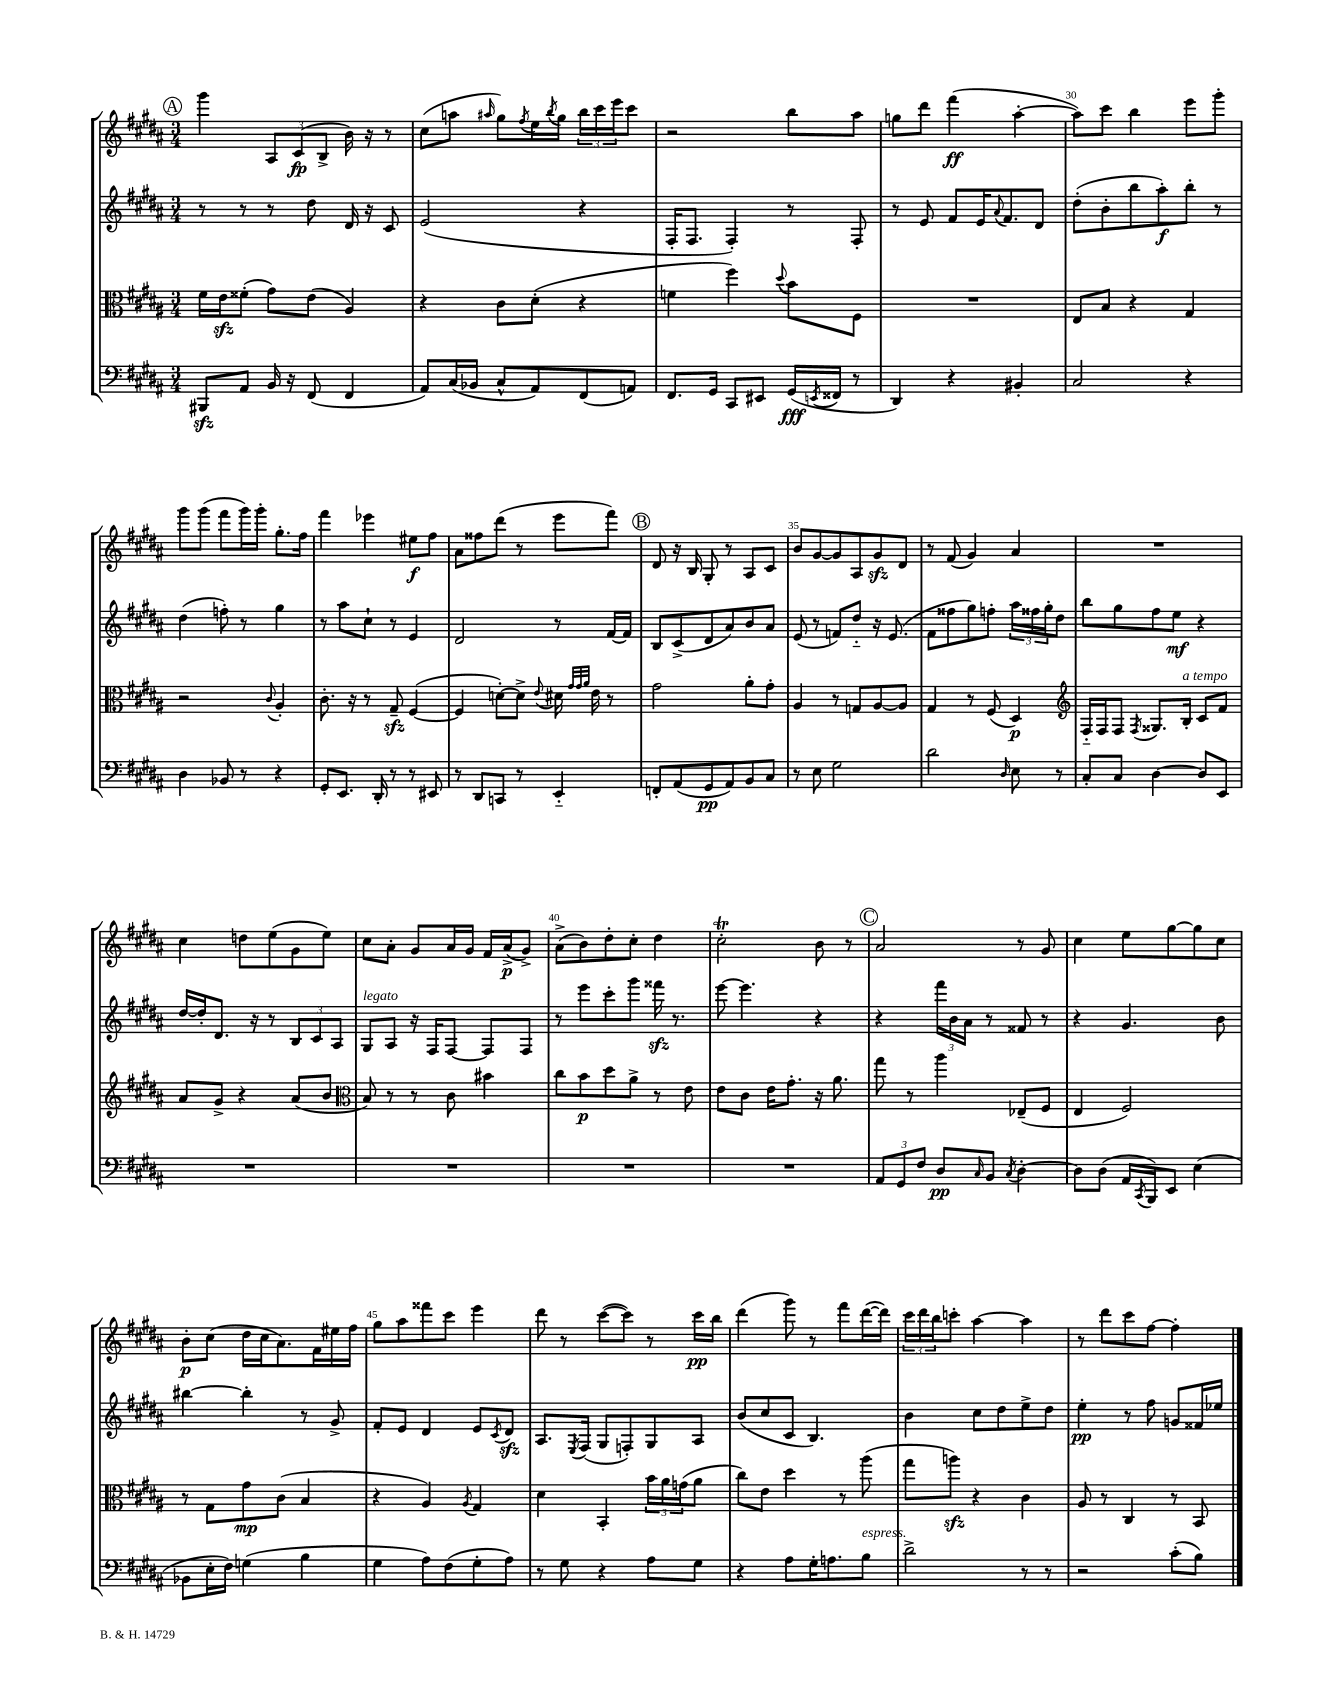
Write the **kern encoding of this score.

**kern	**kern	**kern	**kern
*staff4	*staff3	*staff2	*staff1
*clefF4	*clefC3	*clefG2	*clefG2
*k[f#c#g#d#a#]	*k[f#c#g#d#a#]	*k[f#c#g#d#a#]	*k[f#c#g#d#a#]
*M3/4	*M3/4	*M3/4	*M3/4
8BBB#	16f#	8r	4ggg#
.	16e	.	.
8AA#	(8f##'	8r	.
16BB	8g#)	8r	12A#
16r	.	.	.
.	.	.	(12c#
(8FF#	(8e	8dd#	.
.	.	.	12B^
4FF#	4A#)	16d#	16b)
.	.	16r	16r
.	.	8c#	8r
=	=	=	=
8AA#)	4r	(2e	(8cc#
(16C#	.	.	8aa
16BB-	.	.	.
.	.	.	16qqaa#
8C#^^	8c#	.	8gg#)
.	.	.	8qff#
8AA#)	(8d#'	.	16ee
.	.	.	8qbb
.	.	.	16gg#
(8FF#	4r	4r	24bb
.	.	.	24ccc#
.	.	.	24eee
8AA)	.	.	8ccc#
=	=	=	=
8.FF#	4f	16F#'	2r
.	.	8.F#	.
16GG#	.	.	.
8CC#	4ff#)	4F#')	.
8EE#	.	.	.
.	8qqdd#	.	.
(16GG#	8b	8r	8bb
8qEE	.	.	.
16FF##	.	.	.
8r	8F#	8F#'	8aa#
=	=	=	=
4DD#)	2.r	8r	8gg
.	.	8e	8ddd#
4r	.	8f#	(4fff#
.	.	16e	.
.	.	8qqa#	.
.	.	8.f#	.
4BB#'	.	.	[4aa#'
.	.	8d#	.
=	=	=	=
2C#	8E	(8dd#'	8aa#])
.	8B	8b'	8ccc#
.	4r	8bb	4bb
.	.	8aa#')	.
4r	4G#	8bb'	8eee
.	.	8r	8ggg#'
=	=	=	=
4D#	2r	(4dd#	8ggg#
.	.	.	(8ggg#
8BB-	.	8ff')	8fff#
8r	.	8r	16ggg#)
.	.	.	16ggg#'
.	8qqc#	.	.
4r	4A#'	4gg#	8.gg#'
.	.	.	16ff#
=	=	=	=
8GG#'	8.c#'	8r	4fff#
8.EE	.	8aa#	.
.	16r	.	.
.	8r	8cc#`	4eee-
16DD#'	.	.	.
8r	8G#~	8r	.
8r	([4F#	4e	8ee#
8EE#	.	.	8ff#
=	=	=	=
8r	4F#]	2d#	8a#
8DD#	.	.	8ff##
8CC	[8d')	.	(8ddd#
8r	8d^]	.	8r
.	8qqe	.	.
4EE'~	16d#	8r	8eee
.	32qqg#	.	.
.	32qqg#	.	.
.	32qqa#	.	.
.	16e	.	.
.	8r	[16f#	8fff#)
.	.	16f#]	.
=	=	=	=
8FF'	2g#	8B	8d#
(8AA#	.	(8c#^	16r
.	.	.	16B
8GG#	.	8d#	8G#'
8AA#)	.	8a#)	8r
8BB	8a#'	8b	8A#
8C#	8g#'	8a#	8c#
=	=	=	=
8r	4A#	(8e	8b
8E	.	8r	[8g#
2G#	8r	8f)	8g#]
.	8G	8dd#'~	8A#
.	[8A#	16r	8g#
.	.	(8.e	.
.	8A#]	.	8d#
=	=	=	=
2d#	4G#	8f#	8r
.	.	8ff##	(8f#
.	8r	8gg#)	4g#)
.	(8F#	8ff'	.
16qqD#	.	.	.
8E	4D#)	24aa#	4a#
.	.	24ff##	.
.	.	24gg#'	.
8r	.	8dd#	.
=	=	=	=
*	*clefG2	*	*
8C#'	16F#'~	8bb	2.r
.	16F#	.	.
8C#	8F#	8gg#	.
.	8qF#	.	.
[4D#	8.G##	8ff#	.
.	.	8ee	.
.	16B'	.	.
8D#]	8c#	4r	.
8EE	8f#	.	.
=	=	=	=
2.r	8a#	[16dd#	4cc#
.	.	16dd#']	.
.	8g#^	8.d#	.
.	4r	.	8dd
.	.	16r	.
.	.	8r	(8ee
.	(8a#	12B	8g#
.	.	12c#	.
.	8b	.	8ee)
.	.	12A#	.
=	=	=	=
*	*clefC3	*	*
2.r	8B)	8G#	8cc#
.	8r	8A#	8a#'
.	8r	16r	8g#
.	.	16F#	.
.	8c#	[8F#	16a#
.	.	.	16g#
.	4b#	8F#]	16f#
.	.	.	(16a#^
.	.	8F#	8g#^)
=	=	=	=
2.r	8cc#	8r	(8a#^
.	8b	8eee	8b)
.	8dd#	8ccc#'	8dd#'
.	8a#^	8ggg#	8cc#'
.	8r	16fff##	4dd#
.	.	8.r	.
.	8e	.	.
=	=	=	=
2.r	8e	[8eee	2cc#'
.	8c#	4.eee]	.
.	16e	.	.
.	8.g#'	.	.
.	16r	4r	8b
.	8.a#	.	.
.	.	.	8r
=	=	=	=
12AA#	8gg#	4r	2a#
12GG#	.	.	.
.	8r	.	.
12F#	.	.	.
8D#	4aa#	24fff#	.
.	.	24b	.
.	.	24a#	.
16qqC#	.	.	.
8BB	.	8r	.
8qC#	.	.	.
[4D#'	(8E-~	8f##	8r
.	8F#	8r	8g#
=	=	=	=
8D#]	4E	4r	4cc#
(8D#	.	.	.
16AA#	2F#)	4.g#	8ee
8qCC#	.	.	.
16BBB)	.	.	.
8EE	.	.	[8gg#
(4E	.	.	8gg#]
.	.	8b	8cc#
=	=	=	=
8BB-	8r	[4bb#	8b'
16E'	8G#	.	(8cc#
16F#)	.	.	.
(4G	8g#	4bb#']	16dd#
.	.	.	16cc#
.	(8c#	.	8.a#)
4B	4B	8r	.
.	.	.	16f#
.	.	8g#^	16ee#
.	.	.	16ff#
=	=	=	=
4G#	4r	8f#'	8gg#
.	.	8e	8aa#
8A#)	4A#)	4d#	8fff##
(8F#	.	.	8ccc#
.	8qA#	.	.
8G#'	4G#	8e	4eee
.	.	8qc#	.
8A#)	.	8d#	.
=	=	=	=
8r	4d#	8.A#	8ddd#
8G#	.	.	8r
.	.	8qE	.
.	.	(16F#	.
4r	4BB'	8G#	([8ccc#
.	.	8F')	8ccc#])
8A#	24b	8G#	8r
.	24a#	.	.
.	(24g	.	.
8G#	8a#	8A#	16ccc#
.	.	.	16bb
=	=	=	=
4r	8cc#)	(8b	(4ddd#
.	8e	8cc#	.
8A#	4dd#	8c#	8ggg#)
16G#'	.	4.B)	8r
8.A	.	.	.
.	8r	.	8fff#
8B	(8aa#	.	([16ddd#
.	.	.	16ddd#])
=	=	=	=
2d#^	8gg#	4b	24ccc#
.	.	.	24ddd#
.	.	.	24bb
.	8aa)	.	8ccc'
.	4r	8cc#	[4aa#
.	.	8dd#	.
8r	4c#	8ee^	4aa#]
8r	.	8dd#	.
=	=	=	=
2r	8A#	4ee'	8r
.	8r	.	8ddd#
.	4C#	8r	8ccc#
.	.	8ff#	[8ff#
(8c#'	8r	8g	4ff#']
8B)	8BB	16f##	.
.	.	16ee-	.
==	==	==	==
*-	*-	*-	*-
